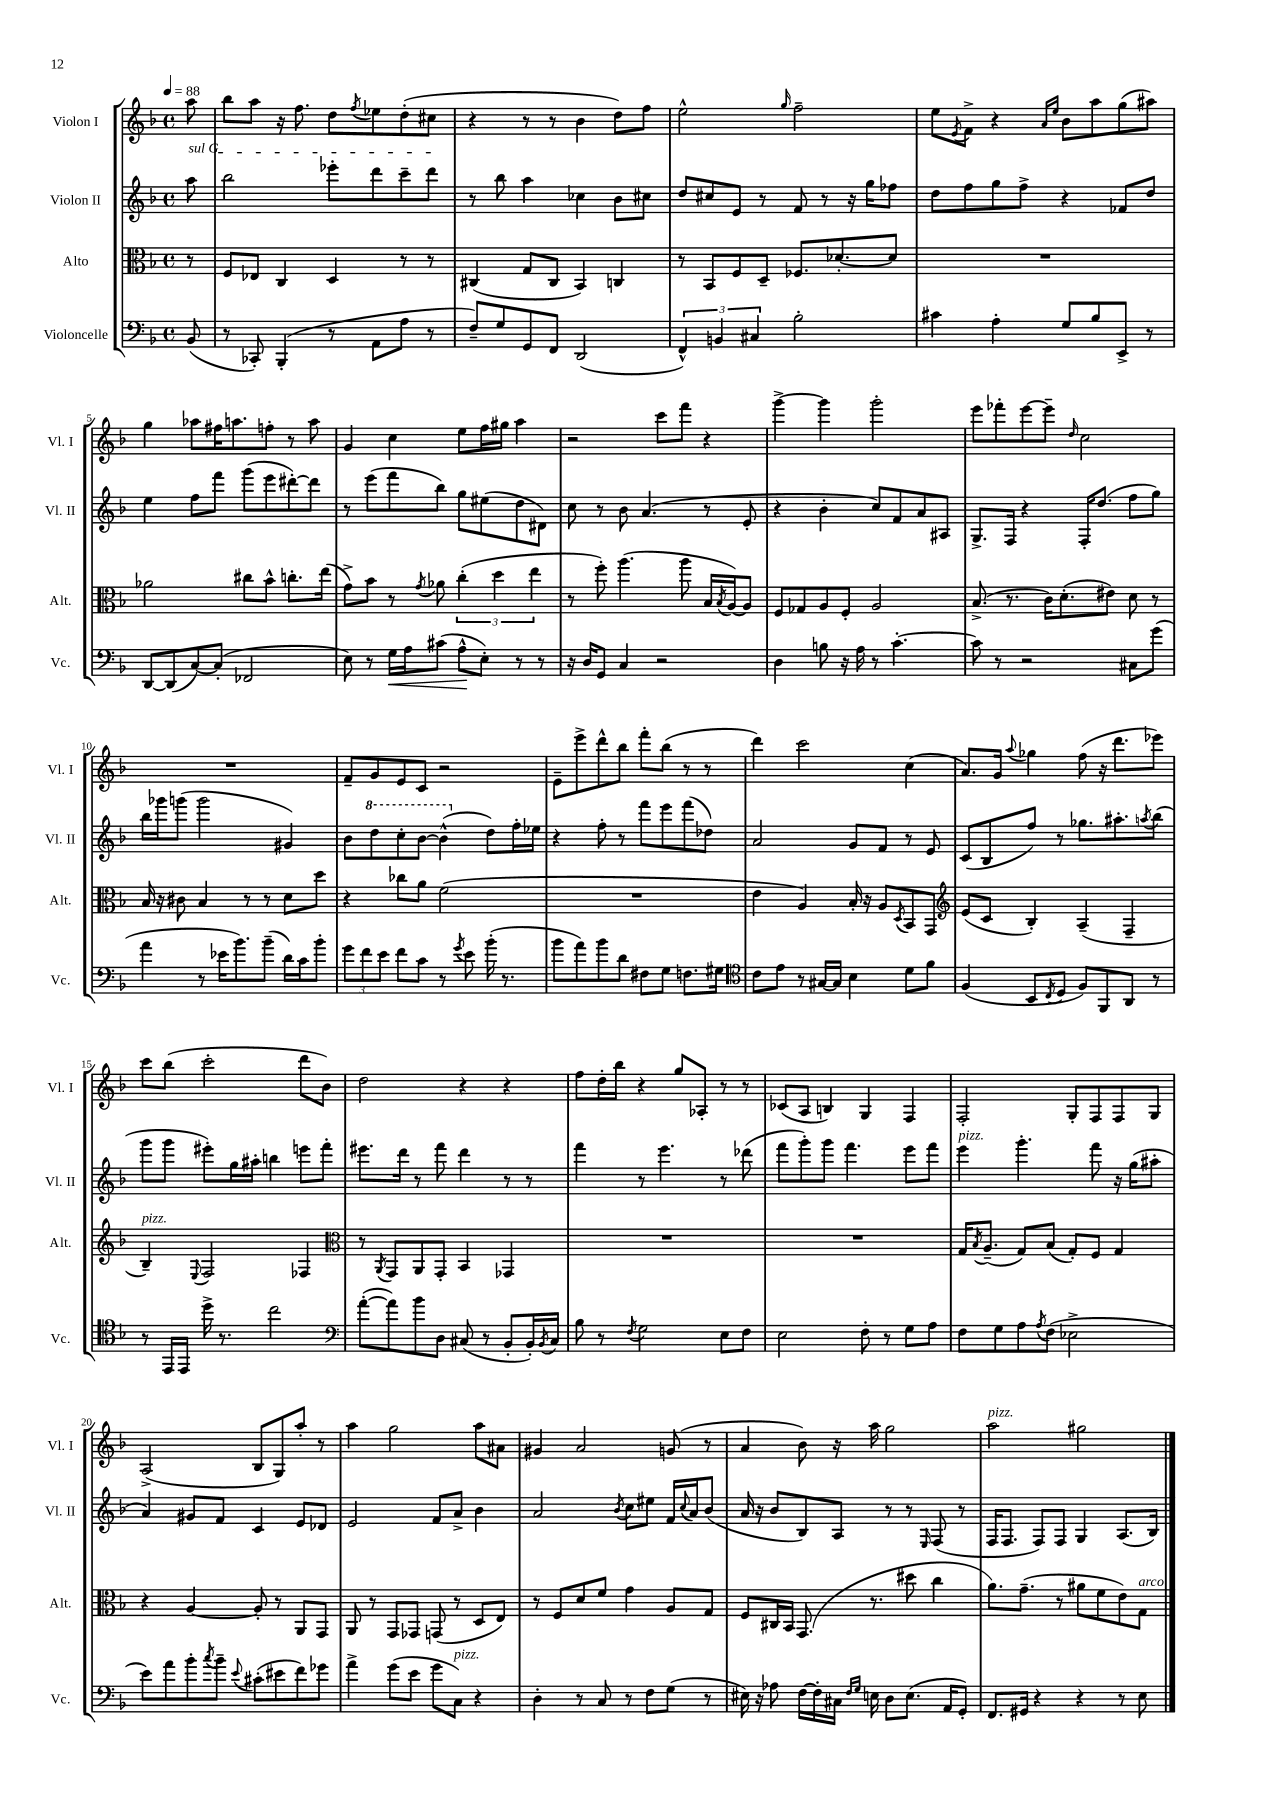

**kern	**kern	**kern	**kern
*staff4	*staff3	*staff2	*staff1
*clefF4	*clefC3	*clefG2	*clefG2
*k[b-]	*k[b-]	*k[b-]	*k[b-]
*M4/4	*M4/4	*M4/4	*M4/4
*met(c)	*met(c)	*met(c)	*met(c)
*MM88	*MM88	*MM88	*MM88
(8BB-	8r	8aa	8aa
=	=	=	=
8r	8F	2bb-	8bb-
8CC-')	8E-	.	8aa
(4BBB-'	4C	.	16r
.	.	.	8.ff
8r	4D	8eee-'	8dd
.	.	.	8qff
8AA	.	8ddd	8ee-
8A	8r	8ccc~	(8dd'
8r	8r	8ddd	8cc#
=	=	=	=
8F~)	(4C#	8r	4r
8G	.	8bb-	.
8GG	8G	4aa	8r
8FF	8C#	.	8r
(2DD	4BB-)	4cc-	4b-
.	4C	8b-	8dd)
.	.	8cc#	8ff
=	=	=	=
6FF^^)	8r	8dd	2ee^^
.	8BB-	8cc#	.
6BB	.	.	.
.	8F	8e	.
6C#	.	.	.
.	8D~	8r	.
.	.	.	16qqgg
2B-'	8.F-	8f	2ff~
.	.	8r	.
.	[8.d-'	.	.
.	.	16r	.
.	.	16gg	.
.	8d-]	8ff-	.
=	=	=	=
4c#	1r	8dd	8ee
.	.	.	8qe
.	.	8ff	8f^
4A'	.	8gg	4r
.	.	8ff^	.
.	.	.	16qqa
.	.	.	16qqee
8G	.	4r	8b-
8B-	.	.	8aa
8EE^	.	8f-	(8gg
8r	.	8dd	8aa#)
=	=	=	=
[8DD	2a-	4ee	4gg
(8DD]	.	.	.
[8C)	.	8ff	8aa-
(8C']	.	8fff	16ff#
.	.	.	8.aa
2FF-	8cc#	(8ggg	.
.	8b-^^	8eee	8ff'
.	8.cc'	[8ddd#')	8r
.	.	8ddd#]	8aa
.	(16ee	.	.
=	=	=	=
8E)	8g^)	8r	4g
8r	8b-	(8eee	.
16G	8r	8fff	4cc
16A	.	.	.
.	8qg	.	.
(8c#	8a-	8bb-)	.
8A^^	(6cc'	8gg	8ee
8E')	.	(8ee#	16ff
.	6dd	.	.
.	.	.	16gg#
8r	.	8dd	4aa
.	6ee	.	.
8r	.	8d#)	.
=	=	=	=
16r	8r	8cc	2r
16D	.	.	.
8GG	8ff')	8r	.
4C	(4.aa	8b-	.
.	.	(4.a	.
2r	.	.	8ccc
.	8aa	.	8fff
.	16B-	8r	4r
.	8qB-	.	.
.	[16A)	.	.
.	8A]	8e'	.
=	=	=	=
4D	8F	4r	[4ggg^
.	8G-	.	.
8B	8A	4b-'	4ggg]
16r	8F'	.	.
16A	.	.	.
8r	2A	8cc)	2ggg'
[4.c'	.	8f	.
.	.	8a	.
.	.	8A#	.
=	=	=	=
8c]	(8.B-^	8.G^	8eee
8r	.	.	8fff-'
.	8.r	16F	.
2r	.	4r	[8eee
.	16c)	.	8eee~]
.	(8.d'	.	.
.	.	.	16qqdd
.	.	16F'	2cc
.	.	(8.dd	.
.	8e#)	.	.
8C#	8d	8ff	.
(8g	8r	8gg)	.
=	=	=	=
4a	16B-	16bb-	1r
.	16r	16ggg-	.
.	8c#	(8ggg	.
8r	4B-	2ggg	.
16e-	.	.	.
8.b-)	.	.	.
.	8r	.	.
(8b-~	8r	.	.
16d)	8d	4g#)	.
16c	.	.	.
8b-'	8dd	.	.
=	=	=	=
12g	4r	8b-	8f~
12f	.	.	.
.	.	8ddd	8g
12e	.	.	.
8f	8cc-	8ccc'	8e
8c	8a	[8bb-	8c
8r	(2f	(4bb-^^]	2r
8qg	.	.	.
8e	.	.	.
(16b-'	.	8dd)	.
8.r	.	.	.
.	.	16ff'	.
.	.	16ee-	.
=	=	=	=
8b-	1r	4r	8e~
8a)	.	.	8eee^
8b-	.	8ff'	8ddd^^
8d	.	8r	8bb-
8F#	.	8fff	8fff'
8G	.	8eee	(8bb-
8.F	.	(8fff	8r
.	.	8dd-)	8r
16G#	.	.	.
=	=	=	=
*clefC4	*	*	*
8c	4e	2a	4ddd)
8e	.	.	.
8r	4A)	.	2ccc
[16G#	.	.	.
16G#]	.	.	.
4B-	16B-'	8g	.
.	16r	.	.
.	8A	8f	.
.	8qD	.	.
8d	8BB-	8r	(4cc
8f	8GG	8e	.
=	=	=	=
*	*clefG2	*	*
(4F	(8e	(8c	8.a)
.	8c	8B-	.
.	.	.	16g
.	.	.	8qqaa
8BB-	4B-')	8ff)	4gg-
8qC	.	.	.
8D	.	8r	.
8F)	(4A~	8.gg-	(8ff
8FF	.	.	16r
.	.	8.aa#'	8.ddd
8AA	4F~	.	.
.	.	8qaa	.
8r	.	(8bb-	8eee-)
=	=	=	=
8r	4B-~)	8ggg	8ccc
16EE	.	8ggg	(8bb-
16EE	.	.	.
.	8qqE	.	.
16dd^	2F	8eee#')	2ccc'
8.r	.	.	.
.	.	16gg	.
.	.	16aa#'	.
2cc	.	4bb	.
.	4F-	8eee	8ddd
.	.	8fff'	8b-)
=	=	=	=
*clefF4	*clefC3	*	*
([8a'	8r	8.eee#	2dd
.	8qAA	.	.
8a])	8GG	.	.
.	.	16ddd	.
8b-	8AA	8r	.
8D	8GG'	8fff	.
(8C#	4BB-	4ddd	4r
8r	.	.	.
8BB-'	4GG-	8r	4r
16BB-')	.	8r	.
8qBB-	.	.	.
16C#	.	.	.
=	=	=	=
8B-	1r	4fff	8ff
8r	.	.	16dd'
.	.	.	16bb-
8qF	.	.	.
2G	.	8r	4r
.	.	4.eee	.
.	.	.	8gg
.	.	.	8A-'
8E	.	8r	8r
8F	.	(8ddd-	8r
=	=	=	=
2E	1r	8fff	(8c-
.	.	8ggg')	8A
.	.	8ggg	4B)
.	.	4.fff	.
8F'	.	.	4G
8r	.	.	.
8G	.	8eee	4F
8A	.	8fff	.
=	=	=	=
8F	16G	4eee	2F'
.	8qB-	.	.
.	(8.A~	.	.
8G	.	.	.
8A	8G)	4.ggg'	.
8qA	.	.	.
(8F	(8B-	.	.
2E-^	8G')	.	8G'
.	8F	8fff	8F
.	4G	16r	8F
.	.	(16gg	.
.	.	8aa#'	8G
=	=	=	=
8e)	4r	4a)	(2A^
8a	.	.	.
8b-'	[4A	8g#	.
8qcc	.	.	.
8b-~	.	8f	.
8qqe	.	.	.
(8c#'	8A']	4c	8B-
8e#	8r	.	8G)
8f)	8AA	8e	8aa'
8g-	8GG	8d-	8r
=	=	=	=
4a^	8AA	2e	4aa
.	8r	.	.
(8g	8GG	.	2gg
8e	8GG-	.	.
8g	(8GG	8f	.
8C)	8r	8a^	.
4r	8D	4b-	8aa
.	8E)	.	8a#
=	=	=	=
4D'	8r	2a	4g#
.	8F	.	.
8r	8d	.	2a
8C	8f	.	.
.	.	8qb-	.
8r	4g	8cc	.
8F	.	8ee#	.
(8G	8A	16f	(8g
.	.	8qqcc	.
.	.	16a	.
8r	8G	(8b-	8r
=	=	=	=
16E#)	8F	16a	4a
16r	.	16r	.
8A-	16C#	8b-	.
.	16BB-	.	.
[16F	(8.GG	8B-)	8b-)
16F']	.	.	.
16C#	.	8A	16r
16qqF	.	.	.
16qqG	.	.	.
16E	8.r	.	16aa
8D	.	8r	2gg
(8.E	8dd#	8r	.
.	.	16qqE	.
.	4cc	(8F	.
16AA	.	.	.
8GG')	.	8r	.
=	=	=	=
8.FF	8.a)	16F	2aa
.	.	8.F	.
16GG#	(8.g~	.	.
4r	.	8F)	.
.	8r	8F	.
4r	8a#	4G	2gg#
.	8f	.	.
8r	8e)	(8.A	.
8E	8G	.	.
.	.	16B-)	.
==	==	==	==
*-	*-	*-	*-
